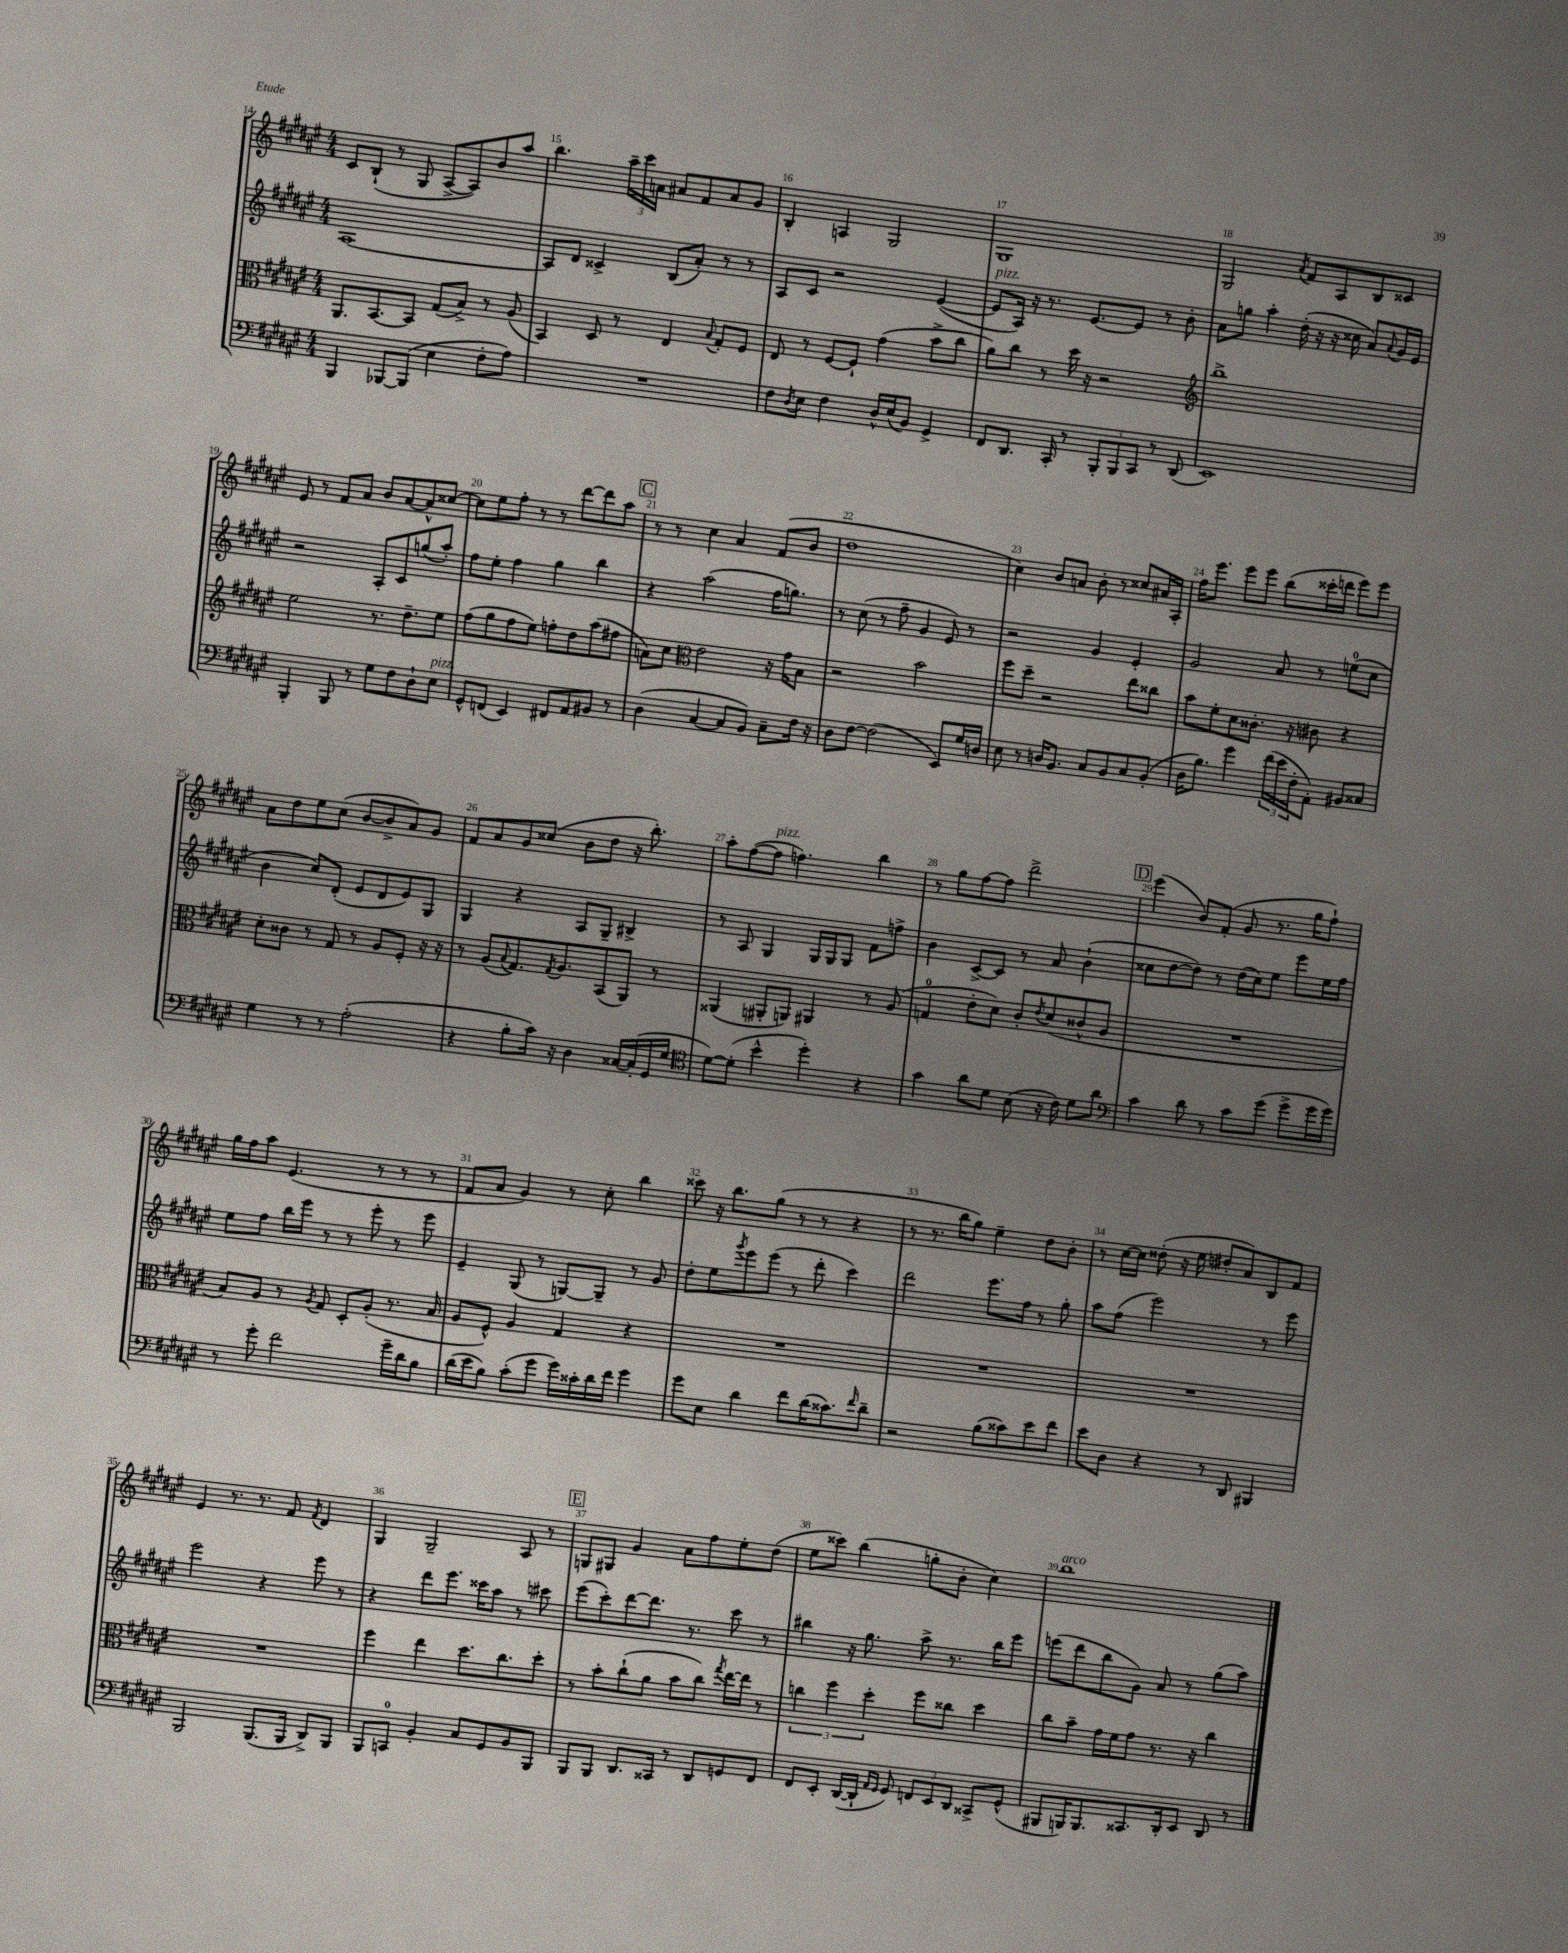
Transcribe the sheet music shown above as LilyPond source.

<<
\new StaffGroup <<
\new Staff = "s0" {
    \clef treble \key fis \major \numericTimeSignature \time 4/4
    cis'8 b8-!( r8 gis8 ais8~-> ais8) b'8 ais''8 |
    b''4. \tuplet 3/2 { ais''16-- cis'''16 a'16 } ais'8 fis'8 ais'8 gis'8 |
    b4-. a4 gis2 |
    gis1 |
    gis2 \acciaccatura { ais'8 } fis'8 ais8 b8 cisis'8 |
    eis'8 r8 fis'8 ais'8 b'8 ais'8~ ais'8-^ cisis''8~ |
    cisis''8 eis''8 fis''8-. r8 r8 dis'''8~ dis'''8 ais''8 |
    \mark \markup { \box "C" } r8 r8 cis''4 ais'4 fis'8( b'8 |
    dis''1 |
    cis''4) b'8 a'8 b'8-. r8 cisis''8 ais'16 ais16-. |
    fis''16 eis'''8. eis'''8 eis'''8 b''8( cisis'''16-. d'''16 eis'''8) eis'''8 |
    ais'8 dis''8 eis''8 cis''8( b'8~ b'8-> ais'8) gis'8 |
    fis'8 ais'8 gis'8 cisis''8( b'8 dis''8 r16 b''8.-.) |
    ais''8-. fis''8~( fis''8^\markup { \italic "pizz." } f''4.) b''4 |
    r8 gis''8 fis''8~ fis''8 dis'''2-> |
    \mark \markup { \box "D" } eis'''4( b'8) fis'8-.( gis'8 r8. gis''16 fis''8-!) |
    gis''16 fis''16 ais''8 eis'4.( r8 r8 r8 |
    fis'8 ais'8 gis'4) r8 cis''8-. b''4 |
    cisis'''8 r16 b''8. gis''8( r8 r8 r4 |
    r8 r8. b''16 gis''8) eis''4-- dis''8 b'8-. |
    r8 cis''16~ cis''16 disis''8-.( r16 eis''16 dis''8-. ais'8) b8 fis'8 |
    eis'4 r8. r8. fis'8 \acciaccatura { fis'8 } dis'4 |
    gis4 gis2-- ais8 r8 |
    \mark \markup { \box "E" } g8 gis8 gis'4 ais'8 fis''8 eis''8-. dis''8( |
    eis''8 cisis'''8) b''4( g''8-. b'8-. cis''4) |
    b''1^\markup { \italic "arco" } \bar "|." |
}
\new Staff = "s1" {
    \clef treble \key fis \major \numericTimeSignature \time 4/4
    ais1~ |
    ais8 dis'8 cisis'4-> b8( ais'8-.) r8 r8 |
    ais8 cis'8 r2 eis'4~( |
    eis'8^\markup { \italic "pizz." } ais16) r16 r8. eis'8.~ eis'8 r8 b'8-. |
    ais'8 g''8 ais''4-. dis''16-.( r16 r16 cisis''16 ais'8) \appoggiatura { ais'8 } gis'16 eis'16 |
    r2 ais8-. cis'8 g''8( ais''8-.) |
    fis''8 eis''8-. fis''4 gis''4 b''4 |
    \mark \markup { \box "C" } r4 ais''2( fis''16 g''8.) |
    r8 cis''8( r8 fis''8-- gis'4 eis'8) r8 |
    r2 gis'4 eis'4-. |
    gis'2 ais'8 r8 e''8-0( cis''8 |
    b'4 cis''8) dis'8-.( eis'8 dis'8 eis'8) gis8 |
    gis4 r4 ais8 gis8-- bis4-> |
    r8 ais8 gis4 gis16 gis16 gis8 fis'8 f''8-> |
    b'4 cis'8~-> cis'8 r8 ais'8 b'4-!( |
    \mark \markup { \box "D" } cisis''8 dis''8~ dis''8) r8 dis''16( cisis''16) eis''8 eis'''8 eis''16 fis''16 |
    eis''8 fis''8 b''16 eis'''16 r8 r8 eis'''8-. r8 eis'''8 |
    eis'4-- gis8( r8 g8~) g8-- r8 gis'8 |
    dis''8-. eis''8 \acciaccatura { gis'''8 } eis'''8 eis'''8( r8 dis'''8-. cis'''4) |
    dis'''2 eis'''8. fis''16 r8 gis''8-. |
    ais''8 fis''8( eis'''2) r8 eis'''8 |
    eis'''2 r4 eis'''8 r8 |
    r4 dis'''8 eis'''8. cisis'''16 ais''8 r8 cis'''8 |
    \mark \markup { \box "E" } eis'''8( cis'''8-.) dis'''8~ dis'''8. r8. cis'''8 r8 |
    bis''4 r16 gis''8. ais''8-> r8. bis''16 eis'''8 |
    e'''8( dis'''8 b''8 gis'8) ais'8 r8 gis''8( ais''8) \bar "|." |
}
\new Staff = "s2" {
    \clef alto \key fis \major \numericTimeSignature \time 4/4
    ais,8. b,8.~ b,8 gis8( b8->) r8 ais8( |
    b,4) dis8 r8 eis4 \appoggiatura { b8 } gis8-. fis8 |
    eis8 r8 fis8~ fis8-! gis'4( b'8-> cis''8 |
    ais'8) cis''8 r8 dis''16 r16 r2 |
    \clef treble b''1-> |
    eis''2 r8. dis''8.-- eis''8 |
    fis''8( gis''8 fis''8 eis''8) f''8-. dis''8 ais''8( fis''8 |
    \mark \markup { \box "C" } a'8) cis''8 \clef alto eis'2 r16 gis'16 b8 |
    r2 b'2 |
    fis''8 dis''8-- r2 eis''8 cisis''8 |
    b'8 fis'8-. dis'8 cisis'8.-. r16 cis'8 r4 |
    dis'8-. cisis'8 r8 gis8 r8 ais8 fis8-. r16 r16 |
    r8 ais8( \appoggiatura { b8 } gis8.) \acciaccatura { gis8 } ais8. b,8( ais,8) r8 |
    aisis,4( ais,8-. a,8) ais,4 r8 ais8( |
    g4-0 eis'8-. dis'8) cis'8-. \acciaccatura { eis'8 } dis'8( cisis'8-^ ais8 |
    \mark \markup { \box "D" } R1 |
    b8) ais8 r8 \acciaccatura { ais8 } gis8 dis8-. ais8-.( r8. b16 |
    ais8 fis8-^) ais4 gis4 r4 |
    R1 |
    R1 |
    R1 |
    R1 |
    fis''4 eis''4 dis''8. cis''8. dis''8-. |
    \mark \markup { \box "E" } r8 b'8-. cis''8-!( ais'8 b'8 cis''8) \acciaccatura { gis''8 } eis''16~ eis''16 r8 |
    \tuplet 3/2 { c''4 fis''4 dis''4-. } fis''8 cisis''8 dis''4 |
    cis''8 b'8-- gis'16 fis'16 gis'8 r8. r16 cis''4 \bar "|." |
}
\new Staff = "s3" {
    \clef bass \key fis \major \numericTimeSignature \time 4/4
    b,,4 bes,,8~ bes,,8( eis4 fis8-. ais8) |
    R1 |
    fis8 \acciaccatura { dis8 } eis8 fis4 dis16-^ eis16( b,8) gis,4-> |
    fis,8 dis,8. cis,16-. r8 \tuplet 3/2 { b,,8-. b,,8 cis,8 } r8 dis,8( |
    eis,1) |
    b,,4-. b,,8 r8 gis8 fis8 dis8-! eis8^\markup { \italic "pizz." } |
    gis,8-^ f,8( eis,4) fis,8 ais,8 bis,8 r8 |
    \mark \markup { \box "C" } dis4( cis4~ cis8 b,8) cis8-- fis16 r16 |
    dis8 fis8~ fis2( eis,8) gis16 d16 |
    eis8 r8 d16 b,8. cis8 b,8 cis8 b,8-.( |
    dis16 b8.) gis'4 \tuplet 3/2 { fis'16( eis'16 fis16-. } ais,8-.) bis,8 cisis8 |
    gis4 r8 r8 ais2-.( |
    r4 b8-. cis'16) r16 dis4 cisis16~ cisis16-.( gis,16 gis16 |
    \clef tenor dis'8~) dis'8-.( b'4-^ dis''4-.) r4 |
    gis'4 ais'8 dis'8 b8( r16 cis'16) dis'8 ais'8 |
    \mark \markup { \box "D" } \clef bass cis'4 dis'8 r8 cis'8 gis'8( gis'8-> gis'16 gis'16) |
    r8 gis'8-. fis'2 gis'16-- dis'16 b8 |
    dis'16( eis'16 b8) cis'8-.( gis'8 gis'16) cisis'16-. dis'16 fis'16 gis'4 |
    gis'8 eis8 dis'4 fis'8 dis'16( cisis'8.) \grace { fis'16 } dis'8-- |
    r2 b8( cisis'8) eis'8 fis'8 |
    eis'8 dis8 r4 r8 dis,8 bis,,4 |
    b,,2 b,,8.( b,,16 dis,8->) b,,8 |
    b,,8 c,8-0 b,4-. cis8 gis,8 b,8 b,,8 |
    \mark \markup { \box "E" } b,,8 b,,8 dis,8. cisis,16 r8 dis,8 g,8 fis,8 |
    fis,8 eis,8-. dis,16~( dis,16-! \grace { ais,16 gis,16 } gis,8) \tuplet 3/2 { f,8 eis,8 dis,8 } cisis,8-> gis,8-^( |
    bis,,8 b,,16) b,,8. cisis,8. dis,16-. eis,8 dis,8 r8 \bar "|." |
}
>>
>>
\layout { \context { \Score currentBarNumber = #14 \override BarNumber.break-visibility = ##(#f #t #t) barNumberVisibility = #all-bar-numbers-visible } }
